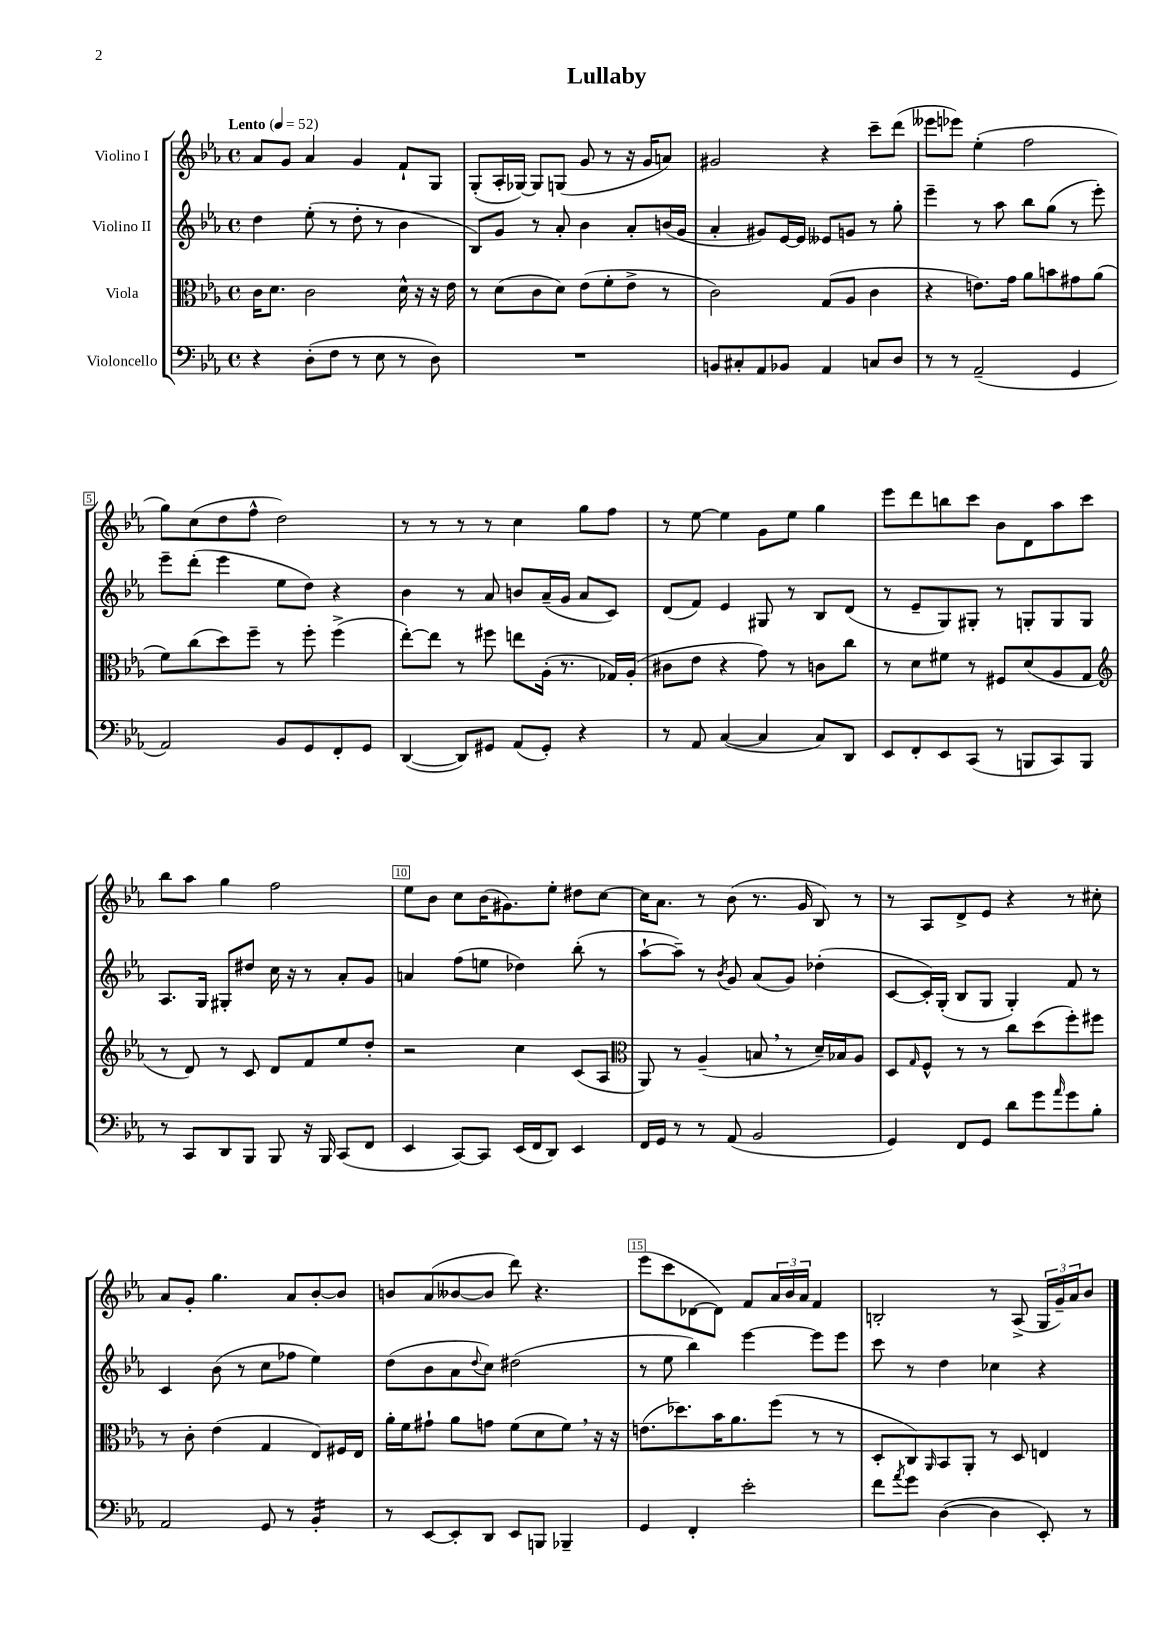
\header { title = "Lullaby" }
<<
\new StaffGroup <<
\new Staff = "s0" \with { instrumentName = "Violino I" } {
    \clef treble \key ees \major \defaultTimeSignature \time 4/4 \tempo "Lento" 4 = 52
    aes'8 g'8 aes'4 g'4 f'8-! g8 |
    g8-.( aes16-. ges16~) ges8 g8( g'8 r8 r16 g'16 a'8) |
    gis'2 r4 c'''8-- d'''8( |
    eeses'''8 ees'''8) ees''4-.( f''2 |
    g''8) c''8( d''8 f''8-^ d''2) |
    r8 r8 r8 r8 c''4 g''8 f''8 |
    r8 ees''8~ ees''4 g'8 ees''8 g''4 |
    ees'''8 d'''8 b''8 c'''8 bes'8 d'8 aes''8 c'''8 |
    bes''8 aes''8 g''4 f''2 |
    ees''8 bes'8 c''8 bes'16( gis'8.) ees''8-. dis''8 c''8~ |
    c''16 aes'8. r8 bes'8( r8. g'16 bes8) r8 |
    r8 aes8 d'8-> ees'8 r4 r8 cis''8-. |
    aes'8 g'8-. g''4. aes'8 bes'8~-. bes'8 |
    b'8 aes'8( beses'8~ beses'8 d'''8) r4. |
    ees'''8( c'''8 des'8~ des'8) f'8 \tuplet 3/2 { aes'16 bes'16 aes'16 } f'4 |
    b2-. r8 aes8->( \tuplet 3/2 { g16 g'16--) aes'16 } bes'8 \bar "|." |
}
\new Staff = "s1" \with { instrumentName = "Violino II" } {
    \clef treble \key ees \major \defaultTimeSignature \time 4/4
    d''4 ees''8-.( r8 d''8-. r8 bes'4 |
    bes8) g'8 r8 aes'8-. bes'4 aes'8-. b'16( g'16 |
    aes'4-. gis'8) ees'16~ ees'16 eeses'8 g'8 r8 g''8-. |
    ees'''4-- r8 aes''8 bes''8 g''8( r8 ees'''8-.) |
    ees'''8-- d'''8-.( ees'''4 ees''8 d''8) r4 |
    bes'4 r8 aes'8 b'8 aes'16--( g'16 aes'8 c'8) |
    d'8( f'8) ees'4 gis8 r8 bes8 d'8( |
    r8 ees'8-- g8) gis8-. r8 g8-. g8 g8 |
    aes8. g16 gis8-. dis''8 c''16 r16 r8 aes'8-. g'8 |
    a'4 f''8( e''8 des''4) bes''8-.( r8 |
    aes''8~-! aes''8--) r8 \acciaccatura { bes'8 } g'8 aes'8( g'8) des''4-.( |
    c'8~ c'16-.) g16-.( bes8 g8 g4-.) f'8 r8 |
    c'4 bes'8( r8 c''8 fes''8 ees''4) |
    d''8( bes'8 aes'8 \appoggiatura { d''8 } c''8) dis''2( |
    r8 ees''8 bes''4) ees'''4~ ees'''8 ees'''8 |
    c'''8 r8 d''4 ces''4 r4 \bar "|." |
}
\new Staff = "s2" \with { instrumentName = "Viola" } {
    \clef alto \key ees \major \defaultTimeSignature \time 4/4
    c'16 d'8. c'2 d'16-^ r16 r16 ees'16 |
    r8 d'8( c'8 d'8) ees'8( f'8-. ees'8-> r8 |
    c'2) g8( aes8 c'4 |
    r4 e'8.) g'16 aes'8 b'8 gis'8 aes'8( |
    f'8) c''8( d''8) f''8-- r8 f''8-. f''4->( |
    ees''8~-.) ees''8 r8 fis''8 e''8 aes16-.( r8. ges16) aes16-.( |
    cis'8 ees'8 r4 g'8) r8 c'8 c''8 |
    r8 d'8 fis'8 r8 fis8 d'8( aes8 g8 |
    \clef treble r8 d'8) r8 c'8 d'8 f'8 ees''8 d''8-. |
    r2 c''4 c'8( aes8 |
    \clef alto aes,8) r8 aes4--( b8 \breathe r8 d'16--) bes16 aes8 |
    d8 \grace { g16 } f8-^ r8 r8 c''8 d''8( f''8-.) fis''8 |
    r8 c'8-. ees'4( g4 ees8) fis16 ees16 |
    aes'16-. f'16 gis'8-! aes'8 g'8 f'8( d'8 f'8) \breathe r16 r16 |
    e'8.( des''8.) bes'16 aes'8. f''8( r8 r8 |
    d8-. c8) \grace { aes,16 } bes,8 aes,8-. r8 d8 e4 \bar "|." |
}
\new Staff = "s3" \with { instrumentName = "Violoncello" } {
    \clef bass \key ees \major \defaultTimeSignature \time 4/4
    r4 d8-.( f8 r8 ees8 r8 d8) |
    R1 |
    b,8 cis8-. aes,8 bes,8 aes,4 c8 d8 |
    r8 r8 aes,2--( g,4 |
    aes,2) bes,8 g,8 f,8-. g,8 |
    d,4~( d,8) gis,8 aes,8( gis,8-.) r4 |
    r8 aes,8 c4~( c4 c8) d,8 |
    ees,8 f,8-. ees,8 c,8( r8 b,,8 c,8) b,,8 |
    r8 c,8 d,8 bes,,8 bes,,8 r16 bes,,16 c,8( f,8 |
    ees,4 c,8~) c,8 ees,16( f,16 d,8) ees,4 |
    f,16 g,16 r8 r8 aes,8( bes,2 |
    g,4) f,8 g,8 d'8 g'8 \grace { aes'16 } g'8 bes8-. |
    aes,2 g,8 r8 bes,4:16-. |
    r8 ees,8~ ees,8-. d,8 ees,8 b,,8 bes,,4-- |
    g,4 f,4-. ees'2-. |
    f'8 \acciaccatura { aes'8 } g'8 d4~( d4 ees,8-.) r8 \bar "|." |
}
>>
>>
\layout { \context { \Score \override BarNumber.break-visibility = ##(#f #t #t) barNumberVisibility = #(every-nth-bar-number-visible 5) \override BarNumber.stencil = #(make-stencil-boxer 0.1 0.3 ly:text-interface::print) } }
